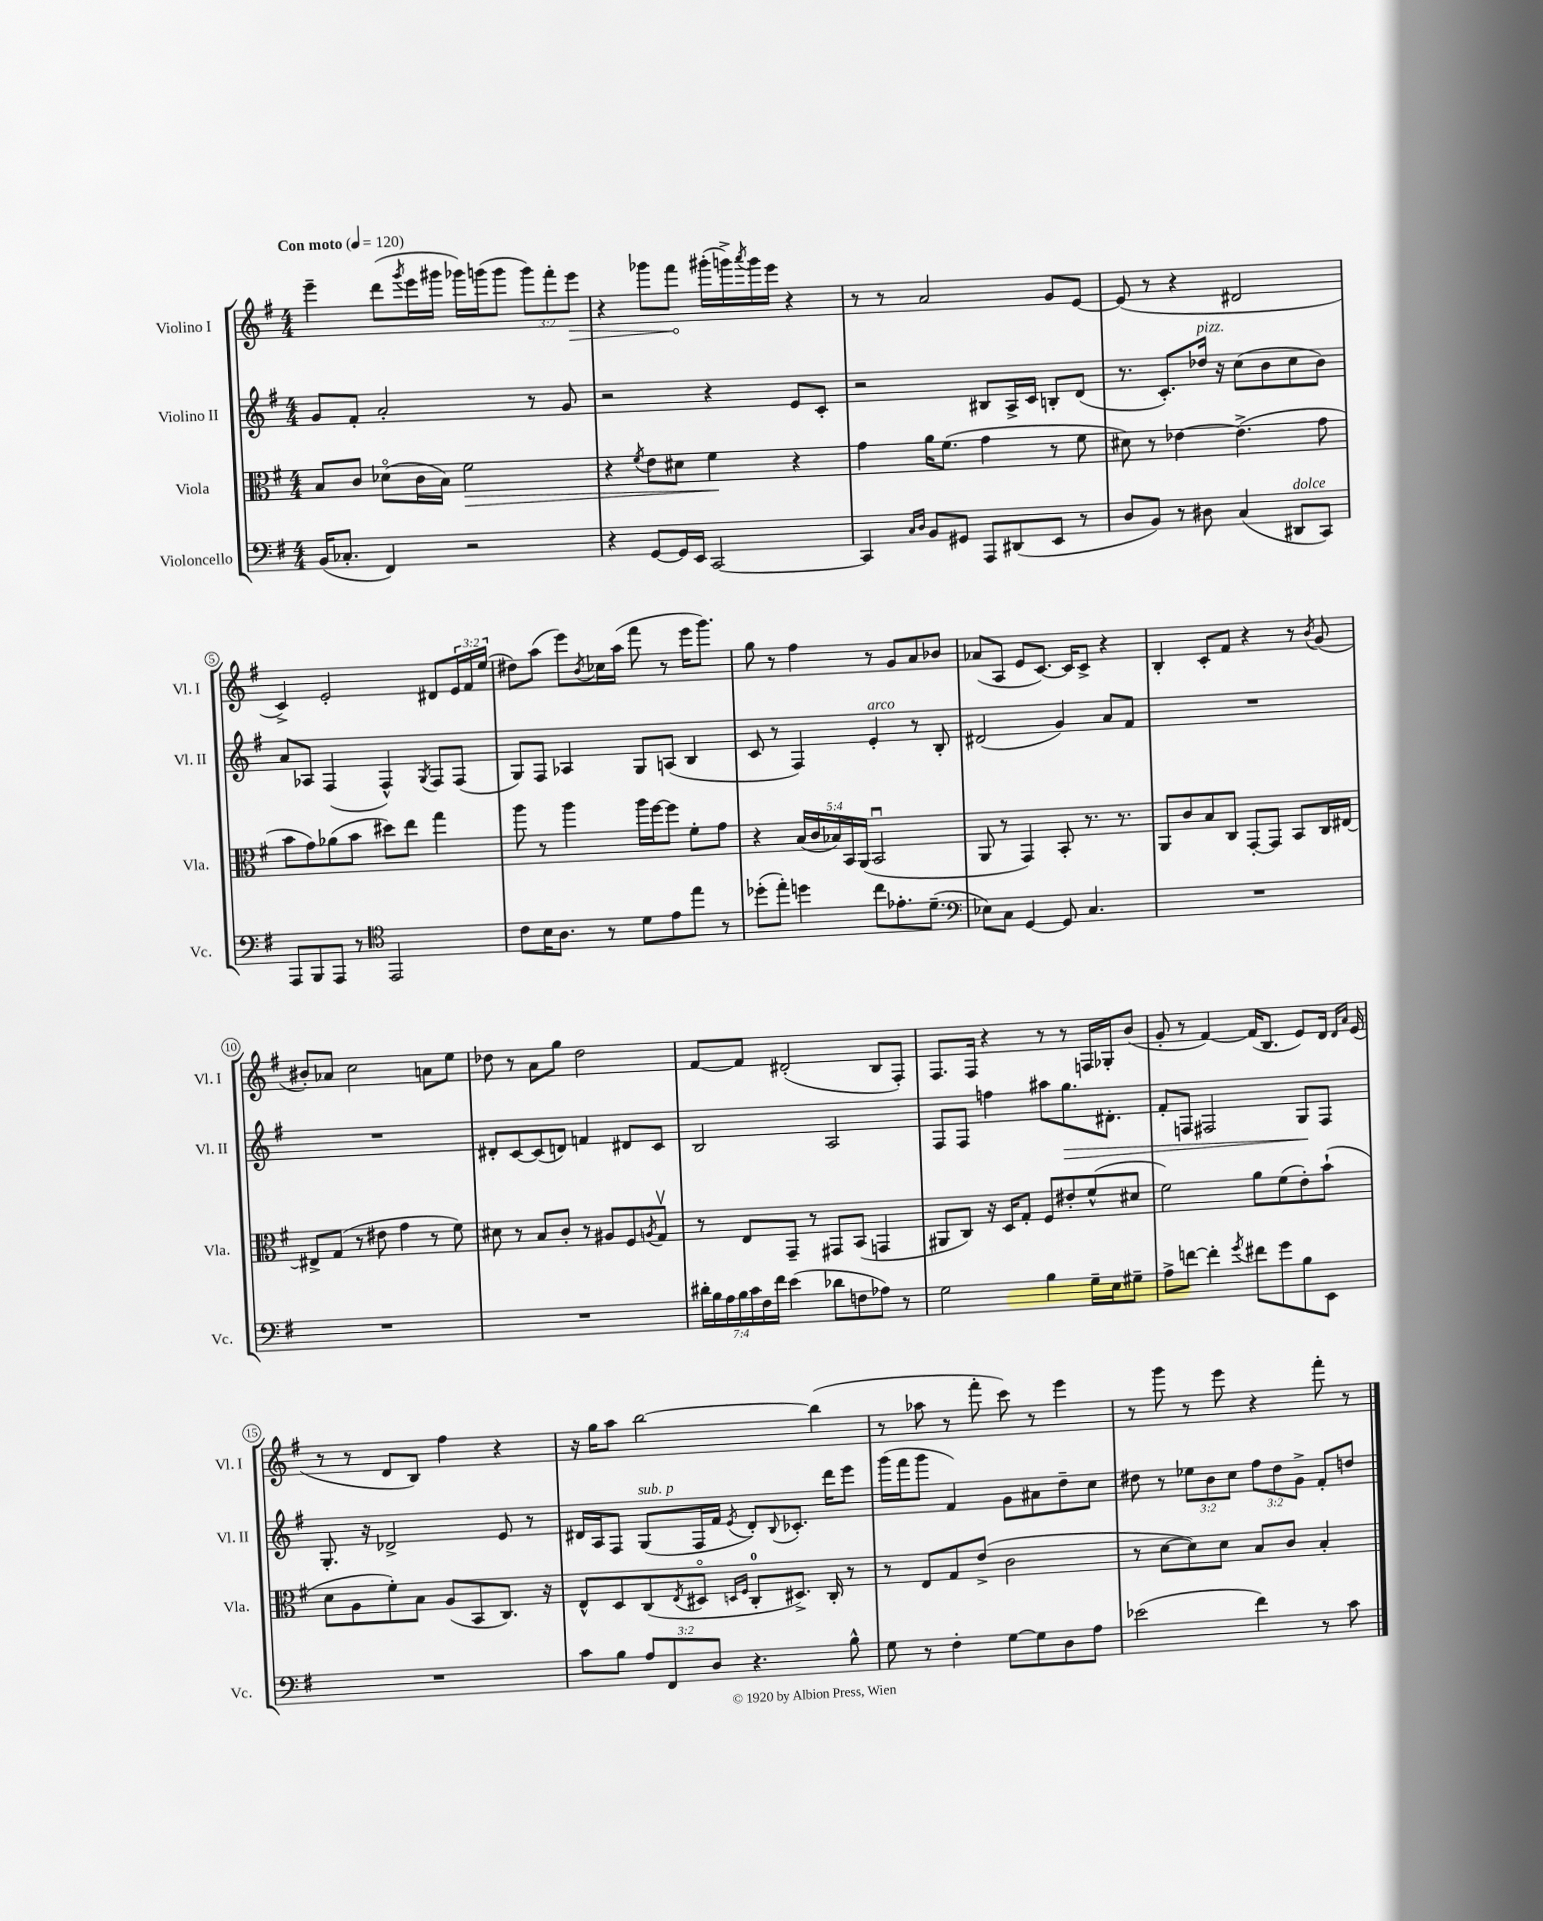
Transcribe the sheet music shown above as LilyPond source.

<<
\new StaffGroup <<
\new Staff = "s0" \with { instrumentName = "Violino I" shortInstrumentName = "Vl. I" } {
    \clef treble \key g \major \numericTimeSignature \time 4/4 \override Staff.TupletNumber.text = #tuplet-number::calc-fraction-text \tempo "Con moto" 4 = 120
    e'''4-- d'''8( \acciaccatura { g'''8 } e'''16 gis'''16 ges'''16) g'''16( g'''8 \tuplet 3/2 { g'''8) fis'''8-. \once \override Hairpin.circled-tip = ##t e'''8\> } |
    r4 ges'''8 fis'''8\! gis'''16-.( g'''16->) \acciaccatura { a'''8 } g'''16 e'''16 r4 |
    r8 r8 a'2 g'8 e'8~ |
    e'8( r8 r4 dis'2 |
    c'4->) e'2-. dis'8 \tuplet 3/2 { e'16 fis'16 e''16( } |
    dis''8) a''8( e'''8) \acciaccatura { b'8 } ces''16 a''16( fis'''8 r8 e'''16 g'''8.) |
    g''8 r8 fis''4 r8 g'8 a'8 bes'8 |
    aes'8( a8 e'8 c'8.~) c'16 c'8-> r4 |
    b4-. c'8-. fis'8 r4 r8 \acciaccatura { b'8 } g'8( |
    bis'8-.) aes'8 c''2 a'8 e''8 |
    des''8 r8 a'8 g''8 des''2 |
    fis'8~ fis'8 dis'2-.( b8 fis8-.) |
    fis8. fis16 r4 r8 r8 f16 ges16-. b'8( |
    g'8-. r8 fis'4~) fis'16( b8. e'8) d'16 \grace { d'16 a'16 } e'16( |
    r8 r8 d'8 b8) fis''4 r4 |
    r16 g''16 a''8 b''2~ b''4( |
    r8 aes''8 r8 fis'''8-. c'''8) r8 e'''4 |
    r8 g'''8 r8 e'''8 r4 fis'''8-. r8 \bar "|." |
}
\new Staff = "s1" \with { instrumentName = "Violino II" shortInstrumentName = "Vl. II" } {
    \clef treble \key g \major \numericTimeSignature \time 4/4 \override Staff.TupletNumber.text = #tuplet-number::calc-fraction-text
    g'8 fis'8-. a'2-. r8 g'8 |
    r2 r4 e'8 c'8-. |
    r2 bis8 a16-> c'16 b8-. d'8( |
    r8. c'8.-.) des''16^\markup { \italic "pizz." } r16 c''8( b'8 c''8 b'8) |
    a'8 aes8 fis4( fis4-^) \acciaccatura { g8 } fis8 fis8( |
    g8) fis8 aes4 g8 a8( b4 |
    c'8 r8 fis4) e'4-.^\markup { \italic "arco" } r8 b8-. |
    dis'2( g'4) a'8 fis'8 |
    R1 |
    R1 |
    dis'8-. c'8~ c'8( d'8) f'4 dis'8 c'8 |
    b2 a2 |
    fis8 fis8 f''4 ais''8 g''8.\> dis'8.-. |
    fis'8-. f8 fis2 g8\! fis8 |
    g8.-. r16 des'2-> e'8 r8 |
    dis'16 a16 fis8 g8^\markup { \italic "sub. p" }( fis16 fis'16 \acciaccatura { e'8 } dis'8-.) \appoggiatura { b8 } ces'8.-. d'''16 e'''8 |
    g'''16( fis'''16 g'''8 fis'4) g'8 ais'8 d''8-- c''8 |
    dis''8 r8 \tuplet 3/2 { ees''8 b'8 c''8 } \tuplet 3/2 { fis''8 dis''8 g'8-> } fis'8-. d''8 \bar "|." |
}
\new Staff = "s2" \with { instrumentName = "Viola" shortInstrumentName = "Vla." } {
    \clef alto \key g \major \numericTimeSignature \time 4/4 \override Staff.TupletNumber.text = #tuplet-number::calc-fraction-text
    b8 c'8 des'8\flageolet( c'16 b16) fis'2\> |
    r4 \acciaccatura { fis'8 } e'8 dis'8 fis'4\! r4 |
    g'4 a'16 fis'8.( g'4 r8 fis'8 |
    dis'8) r8 ees'4~ ees'4.->( g'8 |
    b'8 g'8) aes'8( b'8 dis''8) e''8 g''4 |
    a''8 r8 a''4 a''16 fis''16~ fis''8 fis'8-. g'8 |
    r4 \tuplet 5/4 { b16( c'16 bes16) b,16 a,16( } b,2\downbow |
    a,8 r8 g,4) b,8-. r8. r8. |
    a,8 c'8 b8 c8 g,8~-. g,8 b,8 c16 eis16~ |
    eis8-> g8( r8 eis'8 g'4 r8 fis'8) |
    dis'8 r8 b8 c'8-. r8 ais8 fis8 \acciaccatura { a8 } g8\upbow |
    r8 e8 g,8-- r8 gis,8 b,8( g,4 |
    ais,8 c8) r16 d16 g8-. fis8 eis'8-. fis'8-^( dis'8 |
    fis'2) a'8 fis'8( e'8-.) b'8-!( |
    d'8 a8 fis'8-.) b8 a8( b,8 c8.) r16 |
    e8-^ d8 c8( \acciaccatura { e8 } dis8\flageolet \grace { d16 fis16 } c8-0-. dis8.->) c16-. r8 |
    r8 e8 g8 e'8->( c'2 |
    r8 d'8~ d'8) d'8 b8 c'8 b4-. \bar "|." |
}
\new Staff = "s3" \with { instrumentName = "Violoncello" shortInstrumentName = "Vc." } {
    \clef bass \key g \major \numericTimeSignature \time 4/4 \override Staff.TupletNumber.text = #tuplet-number::calc-fraction-text
    b,16( ces8.-. fis,4) r2 |
    r4 g,8~ g,16 e,16 c,2~ |
    c,4 \grace { c16 d16 } b,8 gis,8 a,,8 dis,8( e,8 r8 |
    d8 b,8) r8 dis8 c4( dis,8^\markup { \italic "dolce" } c,8) |
    a,,8 b,,8 a,,8 r8 \clef tenor e,2 |
    c'8 b16 a8. r8 d'8 e'8 e''8 r8 |
    des''8-.( e''8-.) d''4 c''8 ees'8.-. d'8.--( |
    \clef bass ees8) c8 g,4~ g,8 c4. |
    R1 |
    R1 |
    R1 |
    \tuplet 7/4 { dis'16-. b16 a16 b16 c'16 fis16 fis'16 } e'4( des'8 f8 aes8) r8 |
    g2 b4 g16-- e16 gis8-- |
    a8-> f'8~ f'4-. \acciaccatura { g'8 } fis'8 g'8 b8 e,8 |
    R1 |
    c'8 b8 \tuplet 3/2 { a8 fis,8 d8 } r4. b8-^ |
    g8 r8 fis4-. g8~ g8 d8 a8 |
    ees'2( fis'4) r8 c'8 \bar "|." |
}
>>
>>
\layout { \context { \Score \override BarNumber.stencil = #(make-stencil-circler 0.1 0.3 ly:text-interface::print) } }
